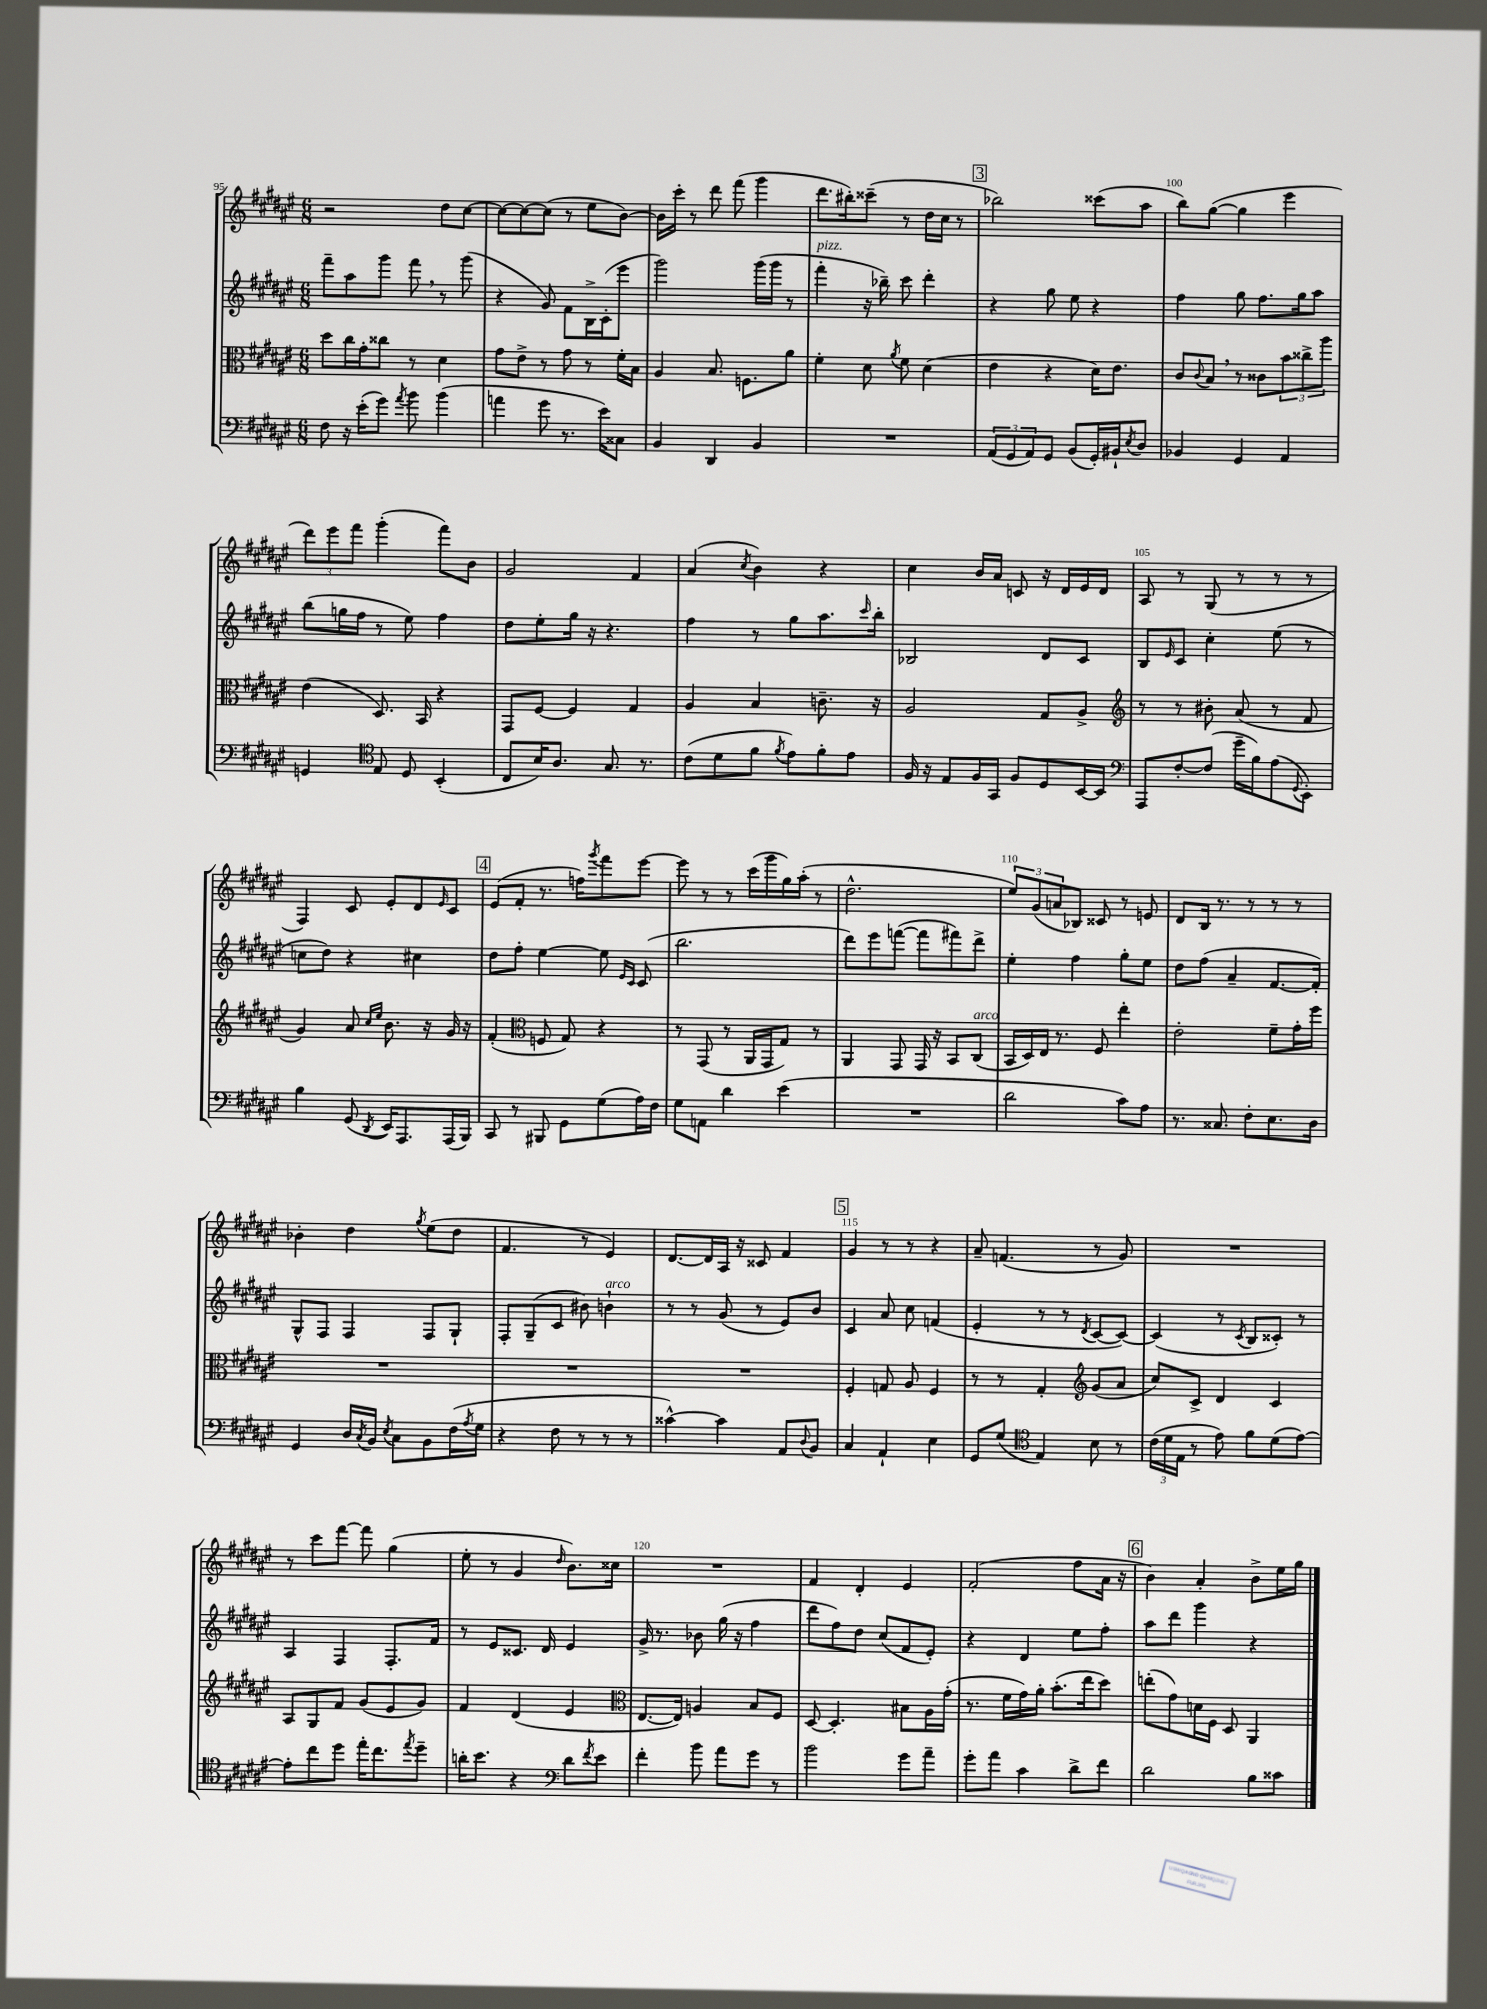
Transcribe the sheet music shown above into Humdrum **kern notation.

**kern	**kern	**kern	**kern
*part4	*part3	*part2	*part1
*staff4	*staff3	*staff2	*staff1
*clefF4	*clefC3	*clefG2	*clefG2
*k[f#c#g#d#a#e#]	*k[f#c#g#d#a#e#]	*k[f#c#g#d#a#e#]	*k[f#c#g#d#a#e#]
*M6/8	*M6/8	*M6/8	*M6/8
=95	=95	=95	=95
8F#\	8dd#\L	8fff#~\L	2r
16r	16cc#\L	8aa#\	.
(16e#'\KL	16g#'\J	.	.
8g#\J)	8cc##X\J	8ggg#\J	.
8qa#/	.	.	.
8b\	8r	8fff#,\	.
(4b\	4d#\	8r	8dd#\L
.	.	(8ggg#\	[8cc#\J
=96	=96	=96	=96
4an\	8g#\L	4r	8cc#\L_
.	8e#^\J	.	8cc#\_
8g#\	8r	8g#/)	(8cc#\J]
8.r	8g#\	8f#\L	8r
.	8r	16B^\L	8ee#\L
16e#\KL)	.	(16c#'\J	.
8C##X\J	16f#'\LL	8eee#\J	[8b\J)
.	16B\JJ	.	.
=97	=97	=97	=97
4BB/	4A#/	2ggg#\)	16b\LL]
.	.	.	16ccc#'\JJ
.	.	.	8r
4DD#/	8.B/	.	8ddd#\
.	.	.	(8fff#\
.	8.Fn\L	.	.
4BB/	.	(16ggg#\LL	4ggg#\
.	.	16ggg#\JJ	.
.	8a#\J	8r	.
=98	=98	=98	=98
!	!	!LO:TX:a:i:t=pizz.	!
2.r	4f#'\	4fff#'\	8.ddd#\L
.	.	.	16bb#X'\k)
.	8d#\	16r	(8ccc##X~\J
.	.	16bb-X~\)	.
.	8qa#/	.	.
.	8f#\	8ccc#\	8r
.	(4d#\	4ddd#'\	16dd#\LL
.	.	.	16cc#\JJ
.	.	.	8r
!!LO:REH:place=s1:t=3
=99	=99	=99	=99
(12AA#/L	4e#\	4r	2bb-X\)
12GG#/	.	.	.
12AA#/)	.	.	.
8GG#/J	4r	8gg#\	.
(8BB/L	.	8ee#\	.
16GG#'/L)	16d#\KL)	4r	(8ccc##X\L
16BB#X`/J	8.e#\J	.	.
8qE#/	.	.	.
8D#/J	.	.	8aa#\J
=100	=100	=100	=100
4BB-X/	8c#/L	4ff#\	8bb\L)
.	8qqc#/	.	.
.	8B,/J	.	([8gg#\J
4GG#/	8r	8gg#\	4gg#\]
.	8c##X\L	8.ff#\L	.
4AA#/	12b\	.	4eee#\
.	.	16gg#\k	.
.	12cc##X^\	.	.
.	.	8aa#\J	.
.	12aa#\J	.	.
!!LO:LB:g=z
=101	=101	=101	=101
4GGn/	(4e#\	(8bb\L	12ddd#\L)
.	.	.	12eee#\
.	.	16ggn\L	.
.	.	.	12fff#\J
.	.	16ff#\JJ	.
*clefC4	*	*	*
8E#/	8.D#/)	8r	(4ggg#'\
8D#/	.	8ee#\)	.
.	16BB/	.	.
(4BB'/	4r	4ff#\	8fff#\L)
.	.	.	8b\J
=102	=102	=102	=102
8C#/L	8GG#/L	8dd#\L	2g#/
16B/K)	[8F#/J	8ee#'\	.
8.A#/J	.	.	.
.	4F#/]	16gg#\Jk	.
.	.	16r	.
8.G#/	.	4.r	.
.	4G#/	.	4f#/
8.r	.	.	.
=103	=103	=103	=103
(8c#\L	4A#/	4ff#\	(4a#/
8d#\	.	.	.
.	.	.	8qcc#/
8f#\J	4B/	8r	4b\)
8qf#/	.	.	.
8e#\L)	.	8gg#\L	.
8f#'\	8.cn~\	8.aa#\	4r
8e#\J	.	.	.
.	.	16qqccc#/	.
.	16r	16bb'\Jk	.
=104	=104	=104	=104
16F#/	2A#/	2B-X/	4cc#\
16r	.	.	.
8E#/L	.	.	.
16F#/L	.	.	16b/LL
16GG#/JJ	.	.	16a#/JJ
8F#/L	.	.	8cn/
8D#/	8G#/L	8d#/L	16r
.	.	.	16d#/LL
[16BB/L	8A#^/J	8c#/J	16e#/
16BB/JJ]	.	.	16d#/JJ
=105	=105	=105	=105
*clefF4	*clefG2	*	*
8AAA#/L	8r	8B/L	8A#/
.	.	16qqe#/	.
[8F#'/	8r	8c#/J	8r
(8F#/J]	8b#X'\	4cc#'\	(8G#/
16g#~\LL	(8a#/	.	8r
16B\J)	.	.	.
(8A#\	8r	(8ee#\	8r
8qqGG#/	.	.	.
8EE#'\J)	8f#/	8r	8r
!!LO:LB:g=z
=106	=106	=106	=106
4B\	4g#/)	8ccn\L	4F#/)
.	.	8dd#\J)	.
(8GG#/	8a#/	4r	8c#/
.	16qqcc#/LL	.	.
8qDD#/	16qqee#/JJ	.	.
16EE#/KL)	8.b\	.	8e#'/L
8.AAA#/	.	.	.
.	.	4cc#X\	8d#/
.	16r	.	.
.	.	.	16qqe#/
(16AAA#/L	16g#/	.	8c#/J
16BBB/JJ)	16r	.	.
!!LO:REH:place=s1:t=4
=107	=107	=107	=107
8CC#/	(4f#'/	8dd#\L	(8e#/L
8r	.	8ff#'\J	8f#'/J
*	*clefC3	*	*
8BBB#X/	8Fn/	[4ee#\	8.r
8GG#\L	8G#/)	.	.
.	.	.	16ffn\KL)
.	.	.	8qggg#/
(8G#\	4r	8ee#\]	8fff#\
.	.	16qqe#/LL	.
.	.	16qqc#/JJ	.
16A#\L)	.	(8c#/	[8eee#\J
16F#\JJ	.	.	.
=108	=108	=108	=108
8G#\L	8r	2.bb\	8eee#\]
8AAn\J	(8GG#/	.	8r
4d#\	8r	.	8r
.	16AA#/LL	.	(16ccc#\LL
.	16GG#/J	.	16ggg#\
(4e#\	8G#/J)	.	16gg#\)
.	.	.	(16aa#'\JJ
.	8r	.	8r
=109	=109	=109	=109
2.r	4AA#/	8ddd#\L)	2.dd#^^\
.	.	8eee#\	.
.	8GG#/	([8fffn\J	.
.	16GG#/	8fff\L]	.
.	16r	.	.
.	8BB/L	8fff#X\)	.
!	!LO:TX:a:i:t=arco	!	!
.	(8C#/J	8ddd#^\J	.
=110	=110	=110	=110
2d#\	16BB/LL	4ee#'\	12ee#/L)
.	16D#/)	.	.
.	.	.	(12g#/
.	16E#/JJ	.	.
.	.	.	12an/
.	8.r	.	.
.	.	4ff#\	8B-X/J)
.	8F#/	.	8c##X/
8c#\L)	4ee#'\	8gg#'\L	8r
8A#\J	.	8ee#\J	8en/
=111	=111	=111	=111
8.r	2e#'\	8dd#\L	8d#/L
.	.	(8ff#\J	16B/Jk
8.C##X/	.	.	8.r
.	.	4a#~/	.
8F#'\L	.	.	8r
8.E#\	8f#~\L	[8.f#/L	8r
.	16g#'\L	.	8r
16D#\Jk	16ff#\JJ	16f#'/Jk])	.
!!LO:LB:g=z
=112	=112	=112	=112
4GG#/	2.r	8G#^^/L	4b-X'\
.	.	8F#/J	.
16D#/LL	.	4F#/	4dd#\
8qC#/	.	.	.
16BB/JJ	.	.	.
8qE#/	.	.	.
8C#\L	.	.	.
.	.	.	8qgg#/
8BB\	.	8F#/L	(8ee#\L
(16F#\L	.	8G#`/J	8dd#\J
8qA#/	.	.	.
16G#\JJ	.	.	.
=113	=113	=113	=113
4r	2.r	8F#'/L	4.f#/
.	.	(8G#~/	.
8F#\	.	8c#/J	.
8r	.	8b#X\)	8r
!	!	!LO:TX:a:i:t=arco	!
8r	.	4bn`\	4e#/)
8r	.	.	.
=114	=114	=114	=114
[4c##X^^\)	2.r	8r	[8.d#/L
.	.	8r	.
.	.	.	16d#/L]
4c##\]	.	(8g#/	16A#/JJ
.	.	.	16r
.	.	8r	8c##X/
8AA#/L	.	8e#/L)	4f#/
8qqD#/	.	.	.
8BB/J	.	8b/J	.
!!LO:REH:place=s1:t=5
=115	=115	=115	=115
4C#/	4F#'/	4c#/	4g#/
4AA#`/	8Gn/	8a#/	8r
.	8A#/	8cc#\	8r
4E#\	4F#/	(4fn/	4r
=116	=116	=116	=116
8GG#/L	8r	4e#'/	8a#~/
(8G#/J	8r	.	(4.fn/
*clefC4	*	*	*
4E#/)	4G#'/	8r	.
.	.	8r	.
*	*clefG2	*	*
.	.	8qd#/	.
8B\	(8g#/L	[8c#/L	8r
8r	8a#/J	8c#/J_)	8g#/)
=117	=117	=117	=117
(24c#\LL	8cc#/L)	(4c#/]	2.r
24d#\	.	.	.
24E#\JJ	.	.	.
8r	8c#^/J	.	.
8e#\)	4d#/	8r	.
.	.	8qc#/	.
8f#\L	.	8B/L	.
(8d#\	4c#/	8c##X'/J)	.
[8e#\J)	.	8r	.
!!LO:LB:g=z
=118	=118	=118	=118
8e#'\L]	8A#/L	4A#/	8r
8cc#\	8G#/	.	8ccc#\L
8dd#\J	8f#/J	4F#/	[8fff#\J
16ee#'\KL	(8g#/L	.	8fff#\]
8.cc#\	.	.	.
.	8e#/	8.F#'/L	(4gg#\
8qee#/	.	.	.
8dd#~\J	8g#/J)	.	.
.	.	16f#/Jk	.
=119	=119	=119	=119
16an'\KL	4f#/	8r	8ee#'\
8.b\J	.	.	.
.	.	8e#/L	8r
4r	(4d#/	8.c##X/J	4g#/
.	.	16d#/	.
*clefF4	*	*	*
.	.	.	16qqdd#/
8d#\L	4e#/	4e#/	8.b\L)
8qf#/	.	.	.
8e#\J	.	.	.
.	.	.	16cc##X\Jk
=120	=120	=120	=120
*	*clefC3	*	*
4f#'\	[8.E#/L	16g#^/	2.r
.	.	8.r	.
.	16E#/Jk])	.	.
8b\	4An/	8b-X\	.
8a#\L	.	(16gg#\	.
.	.	16r	.
8g#\J	8B/L	4ff#\	.
8r	8F#/J	.	.
=121	=121	=121	=121
2b\	[8D#/	8ddd#\L	4f#/
.	4.D#'/]	8ff#\)	.
.	.	8dd#\J	4d#'/
.	.	(8cc#/L	.
8g#\L	8B#X\L	8f#/	4e#/
8a#~\J	16A#\L	8e#'/J)	.
.	(16g#'\JJ	.	.
=122	=122	=122	=122
8g#'\L	8.r	4r	(2f#'/
8a#\J	.	.	.
.	16f#\LL	.	.
4c#\	16g#\)	4d#/	.
.	16a#'\JJ	.	.
.	(8.b'\L	.	.
8d#^\L	.	8ee#\L	8ff#\L
.	16ee#\k	.	.
8f#\J	8dd#\J)	8ff#'\J	16a#\Jk
.	.	.	16r
!!LO:REH:place=s1:t=6
=123	=123	=123	=123
2d#\	(8een'\L	8aa#\L	4b\)
.	8g#\)	8ddd#\J	.
.	16dn\L	4ggg#\	4a#'/
.	16F#\JJ	.	.
.	8D#/	.	.
8B\L	4AA#/	4r	8b^\L
8c##X\J	.	.	16ee#\L
.	.	.	16gg#\JJ
==	==	==	==
*-	*-	*-	*-
